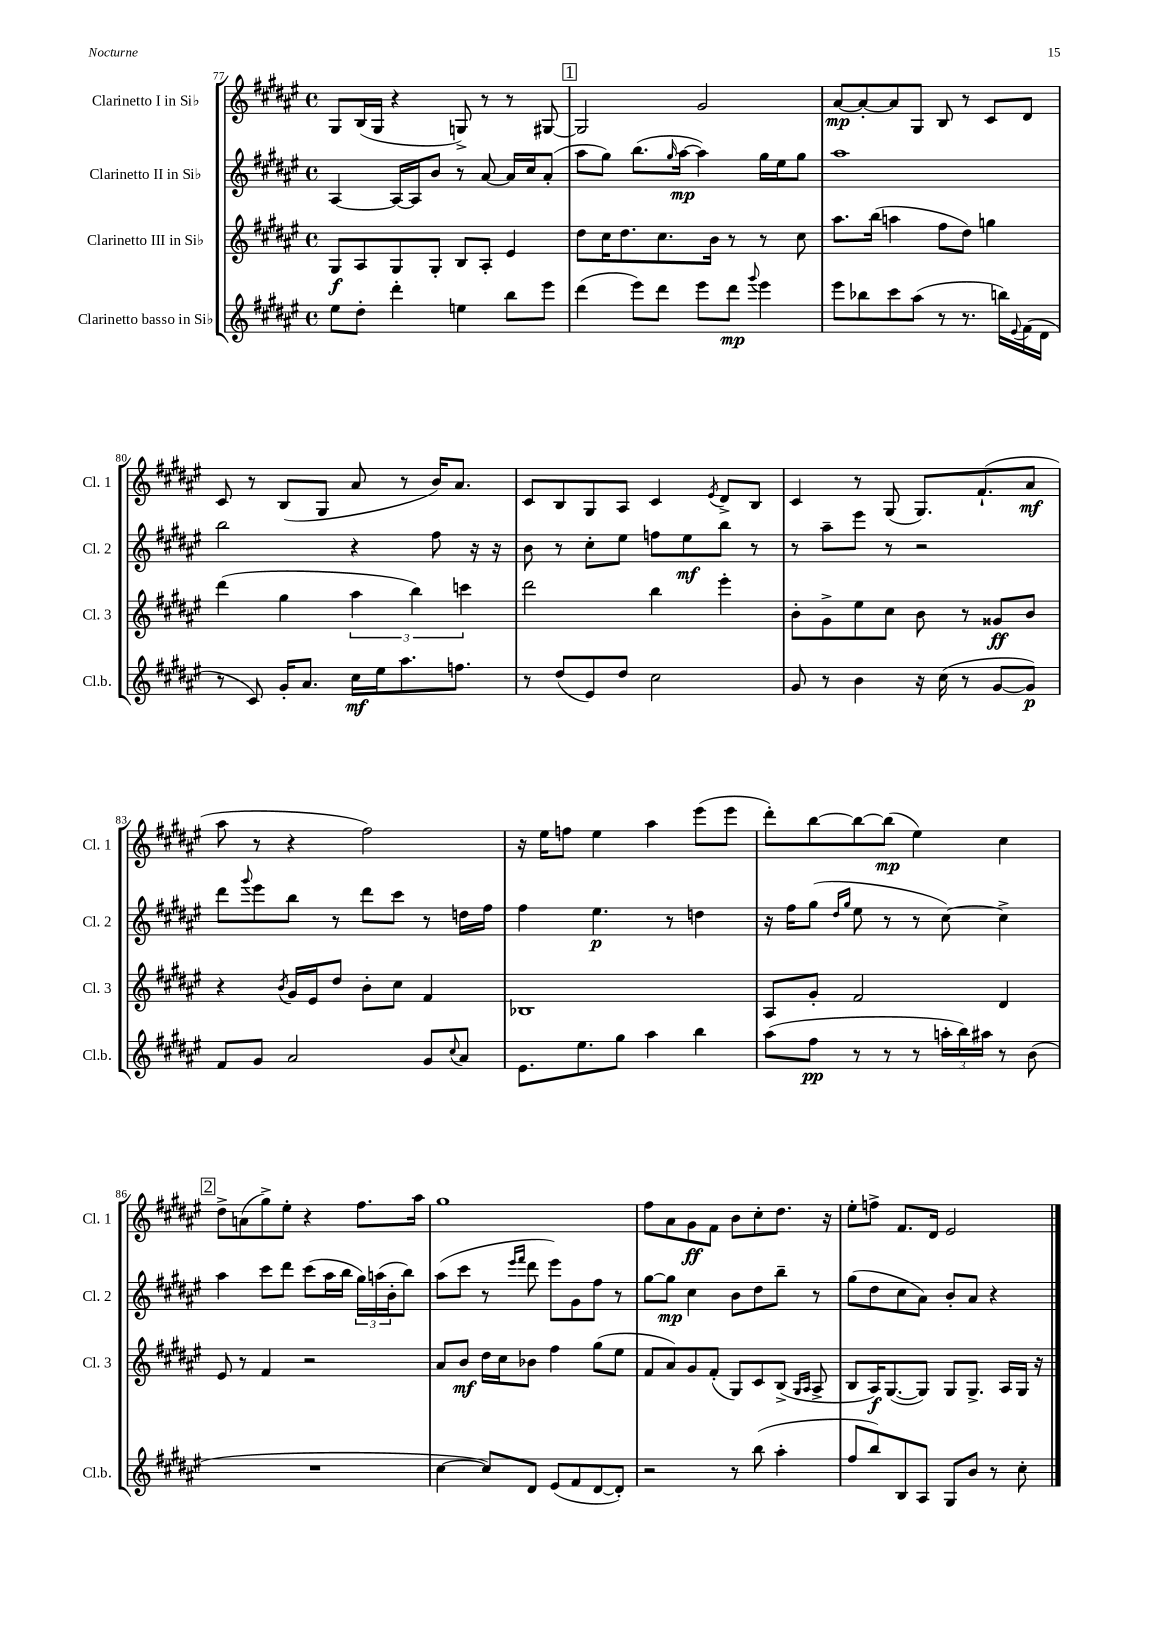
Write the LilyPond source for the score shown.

<<
\new StaffGroup <<
\new Staff = "s0" \with { instrumentName = "Clarinetto I in Sib" shortInstrumentName = "Cl. 1" } {
    \clef treble \key fis \major \defaultTimeSignature \time 4/4
    gis8 b16( gis16 r4 g8->) r8 r8 gis8~ |
    \mark \markup { \box "1" } gis2 gis'2 |
    ais'8~\mp ais'8~-. ais'8 gis8 b8 r8 cis'8 dis'8 |
    cis'8 r8 b8( gis8 ais'8 r8 b'16) ais'8. |
    cis'8 b8 gis8 ais8 cis'4 \acciaccatura { eis'8 } dis'8-> b8 |
    cis'4 r8 gis8( gis8.) fis'8.-!( ais'8\mf |
    ais''8 r8 r4 fis''2) |
    r16 eis''16 f''8 eis''4 ais''4 eis'''8( eis'''8 |
    dis'''8-.) b''8~ b''8~ b''8\mp( eis''4) cis''4 |
    \mark \markup { \box "2" } dis''8-> a'8( gis''8->) eis''8-. r4 fis''8. ais''16 |
    gis''1 |
    fis''8 ais'8 gis'8\ff fis'8 b'8 cis''8-. dis''8. r16 |
    eis''8-. f''8-> fis'8. dis'16 eis'2 \bar "|." |
}
\new Staff = "s1" \with { instrumentName = "Clarinetto II in Sib" shortInstrumentName = "Cl. 2" } {
    \clef treble \key fis \major \defaultTimeSignature \time 4/4
    ais4~ ais16~ ais16 b'8 r8 ais'8~ ais'16 cis''16 ais'8-.( |
    \mark \markup { \box "1" } ais''8 gis''8) b''8.( \grace { gis''16 } ais''16~\mp ais''4) gis''16 eis''16 gis''8 |
    ais''1 |
    b''2 r4 fis''8 r16 r16 |
    b'8 r8 cis''8-. eis''8 f''8 eis''8\mf b''8 r8 |
    r8 ais''8-- eis'''8 r8 r2 |
    dis'''8 \appoggiatura { gis'''8 } eis'''8 b''8 r8 dis'''8 cis'''8 r8 d''16 fis''16 |
    fis''4 eis''4.\p r8 d''4 |
    r16 fis''16 gis''8( \grace { dis''16 gis''16 } eis''8 r8 r8 cis''8~) cis''4-> |
    \mark \markup { \box "2" } ais''4 cis'''8 dis'''8 cis'''8( ais''16 b''16 \tuplet 3/2 { gis''16) a''16( b'16-. } b''8) |
    ais''8( cis'''8 r8 \grace { eis'''16 fis'''16 } dis'''8 eis'''8) gis'8 fis''8 r8 |
    gis''8~ gis''8\mp cis''4 b'8 dis''8 b''8-- r8 |
    gis''8( dis''8 cis''8 ais'8) b'8-. ais'8 r4 \bar "|." |
}
\new Staff = "s2" \with { instrumentName = "Clarinetto III in Sib" shortInstrumentName = "Cl. 3" } {
    \clef treble \key fis \major \defaultTimeSignature \time 4/4
    gis8\f ais8 gis8 gis8-. b8 ais8-. eis'4 |
    \mark \markup { \box "1" } dis''8 cis''16 dis''8. cis''8. b'16 r8 r8 cis''8 |
    ais''8. b''16( a''4 fis''8 dis''8) g''4 |
    dis'''4( gis''4 \tuplet 3/2 { ais''4 b''4) c'''4 } |
    dis'''2 b''4 eis'''4-. |
    b'8-. gis'8-> eis''8 cis''8 b'8 r8 gisis'8\ff b'8 |
    r4 \acciaccatura { b'8 } gis'16 eis'16 dis''8 b'8-. cis''8 fis'4 |
    bes1 |
    ais8 gis'8-. fis'2 dis'4 |
    \mark \markup { \box "2" } eis'8 r8 fis'4 r2 |
    ais'8 b'8\mf dis''16 cis''16 bes'8 fis''4 gis''8( eis''8 |
    fis'8 ais'8) gis'8 fis'8-.( gis8) cis'8 b8->( \grace { gis16 ais16 } ais8-> |
    b8 ais16\f) gis8.~( gis8) gis8 gis8.-> ais16 gis16 r16 \bar "|." |
}
\new Staff = "s3" \with { instrumentName = "Clarinetto basso in Sib" shortInstrumentName = "Cl.b." } {
    \clef treble \key fis \major \defaultTimeSignature \time 4/4
    eis''8 dis''8-. dis'''4-. e''4 b''8 eis'''8 |
    \mark \markup { \box "1" } dis'''4( eis'''8) dis'''8 eis'''8 dis'''8\mp \appoggiatura { gis'''8 } eis'''4 |
    eis'''8 bes''8 cis'''8 ais''8( r8 r8. b''16) \appoggiatura { eis'8 } fis'16( dis'16 |
    r8 cis'8) gis'16-. ais'8. cis''16\mf eis''16 ais''8. f''8. |
    r8 dis''8( eis'8) dis''8 cis''2 |
    gis'8 r8 b'4 r16 cis''16( r8 gis'8~ gis'8\p) |
    fis'8 gis'8 ais'2 gis'8 \appoggiatura { cis''8 } ais'8 |
    eis'8. eis''8. gis''8 ais''4 b''4 |
    ais''8( fis''8\pp r8 r8 r8 \tuplet 3/2 { a''16-. b''16) ais''16 } r8 b'8( |
    \mark \markup { \box "2" } R1 |
    cis''4~ cis''8) dis'8 eis'8( fis'8 dis'8~ dis'8-.) |
    r2 r8 b''8( ais''4-. |
    fis''8 b''8) b8 ais8 gis8 b'8 r8 cis''8-. \bar "|." |
}
>>
>>
\layout { \context { \Score currentBarNumber = #77 } }
